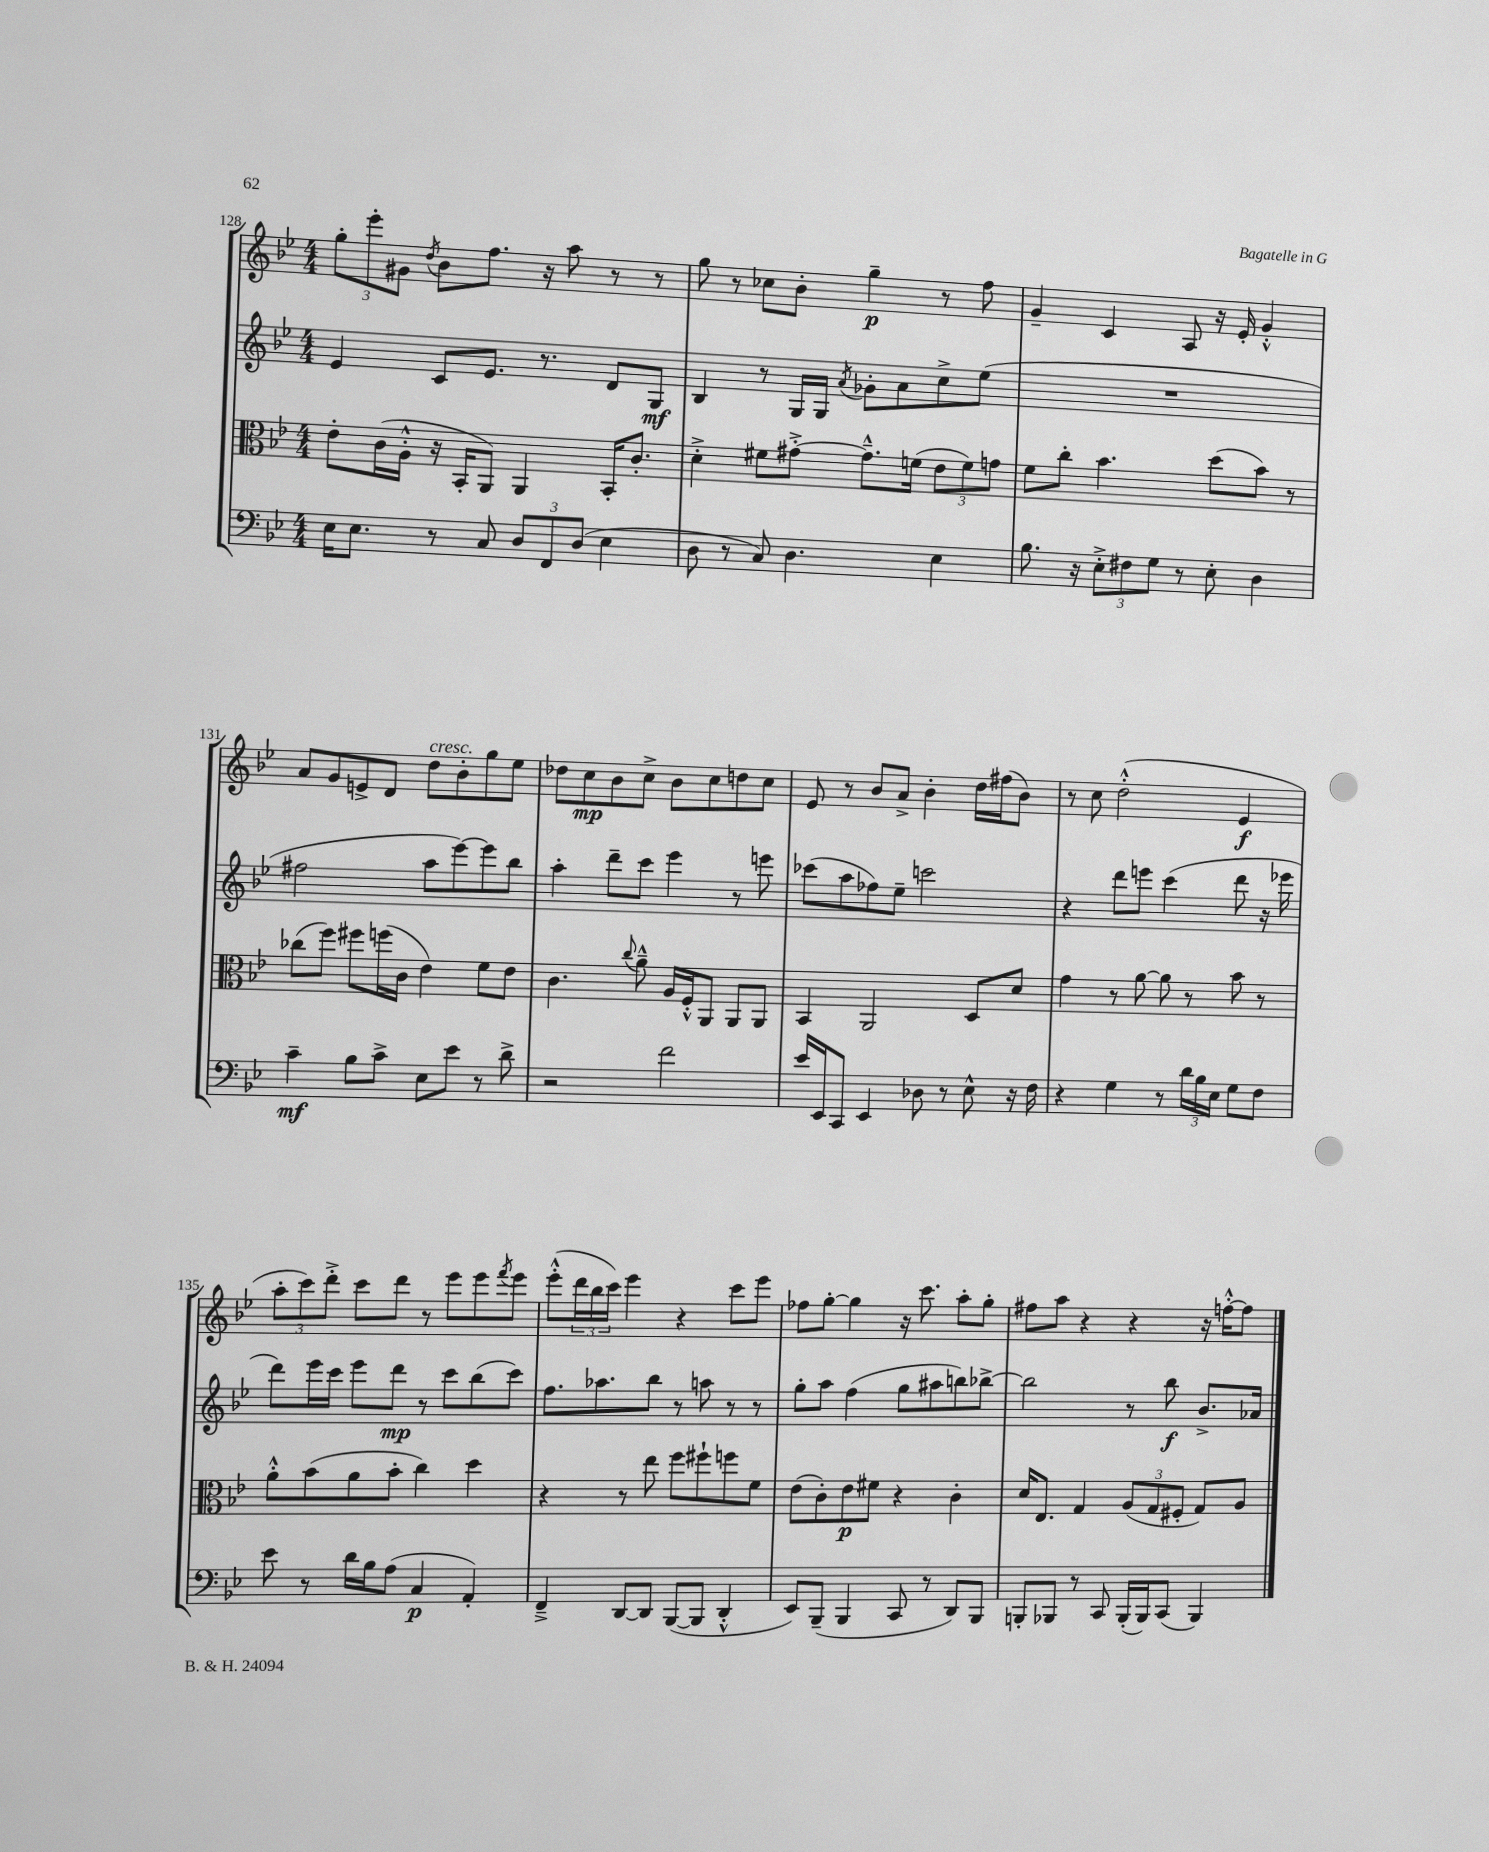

**kern	**dynam	**kern	**dynam	**kern	**dynam	**kern	**dynam
*part4	*part4	*part3	*part3	*part2	*part2	*part1	*part1
*staff4	*staff4	*staff3	*staff3	*staff2	*staff2	*staff1	*staff1
*clefF4	*	*clefC3	*	*clefG2	*	*clefG2	*
*k[b-e-]	*	*k[b-e-]	*	*k[b-e-]	*	*k[b-e-]	*
*M4/4	*	*M4/4	*	*M4/4	*	*M4/4	*
=128	=128	=128	=128	=128	=128	=128	=128
16E-\KL	.	8e-'\L	.	4e-/	.	12gg'\L	.
8.E-\J	.	.	.	.	.	.	.
.	.	.	.	.	.	12eee-'\	.
.	.	(16c\L	.	.	.	.	.
.	.	.	.	.	.	12g#X\J	.
.	.	16A'^^\JJ	.	.	.	.	.
.	.	.	.	.	.	8qdd/	.
8r	.	16r	.	8c/L	.	8b-\L	.
.	.	16BB-'/KL	.	.	.	.	.
8C/	.	8AA/J)	.	8.e-/J	.	8.ff\J	.
12D/L	.	4AA/	.	.	.	.	.
.	.	.	.	8.r	.	16r	.
12FF/	.	.	.	.	.	.	.
.	.	.	.	.	.	8aa\	.
(12D/J	.	.	.	.	.	.	.
4E-\	.	16BB-'/KL	.	8d/L	.	8r	.
.	.	8.c'/J	.	.	.	.	.
.	.	.	.	8G/J	mf	8r	.
=129	=129	=129	=129	=129	=129	=129	=129
8D\	.	4d'^\	.	4B-/	.	8gg\	.
8r	.	.	.	.	.	8r	.
8C/)	.	8f#X\L	.	8r	.	8cc-X\L	.
4.D\	.	[8g#X'^\J	.	16G/LL	.	8b-'\J	.
.	.	.	.	16G/JJ	.	.	.
.	.	.	.	8qa/	.	.	.
.	.	8.g#~^^\L]	.	8g-X'\L	.	4gg~\	p
.	.	.	.	8a\	.	.	.
.	.	(16fn\Jk	.	.	.	.	.
4E-\	.	12e-\L	.	8cc^\	.	8r	.
.	.	12f\)	.	.	.	.	.
.	.	.	.	(8ee-\J	.	8ff\	.
.	.	12gn\J	.	.	.	.	.
=130	=130	=130	=130	=130	=130	=130	=130
8.B-\	.	8f\L	.	1r	.	4g~/	.
.	.	8cc'\J	.	.	.	.	.
16r	.	.	.	.	.	.	.
12E-'^\L	.	4.b-\	.	.	.	4c/	.
12F#X\	.	.	.	.	.	.	.
12G\J	.	.	.	.	.	.	.
8r	.	.	.	.	.	8A/	.
8E-'\	.	(8dd\L	.	.	.	16r	.
.	.	.	.	.	.	16e-'/	.
4D\	.	8b-\J)	.	.	.	4g'^^/	.
.	.	8r	.	.	.	.	.
!!LO:LB:g=z
=131	=131	=131	=131	=131	=131	=131	=131
4c~\	mf	(8cc-X\L	.	2ff#X\	.	8a/L	.
.	.	8ff\J)	.	.	.	8g/	.
8B-\L	.	8ff#X\L	.	.	.	8en^/	.
8c^\J	.	(16ffn\L	.	.	.	8d/J	.
.	.	16c\JJ	.	.	.	.	.
!	!	!	!	!	!	!LO:TX:a:i:t=cresc.	!
8E-\L	.	4e-\)	.	8aa\L	.	8dd\L	.
8e-\J	.	.	.	[8eee-\)	.	8b-'\	.
8r	.	8f\L	.	8eee-\]	.	8gg\	.
8d^\	.	8e-\J	.	8bb-\J	.	8ee-\J	.
=132	=132	=132	=132	=132	=132	=132	=132
2r	.	4.c\	.	4aa'\	.	8dd-X\L	.
.	.	.	.	.	.	8cc\	mp
.	.	.	.	8ddd~\L	.	8b-\	.
.	.	8qqcc/	.	.	.	.	.
.	.	8a~^^\	.	8ccc\J	.	8cc^\J	.
2f\	.	16A/LL	.	4eee-\	.	8b-\L	.
.	.	16F'^^/J	.	.	.	.	.
.	.	8AA/J	.	.	.	8cc\	.
.	.	8AA/L	.	8r	.	8ddn\	.
.	.	8AA/J	.	8eeen\	.	8cc\J	.
=133	=133	=133	=133	=133	=133	=133	=133
16e-/LL	.	4BB-/	.	(8ccc-X\L	.	8e-/	.
16EE-/J	.	.	.	.	.	.	.
8CC/J	.	.	.	8aa\	.	8r	.
4EE-/	.	2AA/	.	8ff-X\)	.	8b-/L	.
.	.	.	.	8ee-~\J	.	8a^/J	.
8D-X\	.	.	.	2cccn\	.	4b-'\	.
8r	.	.	.	.	.	.	.
8E-^^\	.	8D/L	.	.	.	16dd\LL	.
.	.	.	.	.	.	(16ff#X\J	.
16r	.	8d/J	.	.	.	8b-\J)	.
16F\	.	.	.	.	.	.	.
=134	=134	=134	=134	=134	=134	=134	=134
4r	.	4g\	.	4r	.	8r	.
.	.	.	.	.	.	8cc\	.
4G\	.	8r	.	8ddd\L	.	(2dd'^^\	.
.	.	[8a\	.	8eeen\J	.	.	.
8r	.	8a\]	.	(4ccc\	.	.	.
24d\LL	.	8r	.	.	.	.	.
24B-\	.	.	.	.	.	.	.
24E-\JJ	.	.	.	.	.	.	.
8G\L	.	8b-\	.	8ddd\	.	4e-/	f
8F\J	.	8r	.	16r	.	.	.
.	.	.	.	16eee-X\	.	.	.
!!LO:LB:g=z
=135	=135	=135	=135	=135	=135	=135	=135
8e-\	.	8a'^^\L	.	8ddd\L)	.	12aa'\L	.
.	.	.	.	.	.	12ccc\)	.
8r	.	(8b-\	.	16eee-\L	.	.	.
.	.	.	.	.	.	12ddd'^\J	.
.	.	.	.	16ccc\JJ	.	.	.
16d\LL	.	8a\	.	8eee-\L	.	8ccc\L	.
16B-\J	.	.	.	.	.	.	.
(8A\J	.	8b-'\J	.	8ddd\J	mp	8ddd\J	.
4C/	p	4cc\)	.	8r	.	8r	.
.	.	.	.	8ccc\L	.	8eee-\L	.
4AA'/)	.	4dd\	.	(8bb-\	.	8eee-\	.
.	.	.	.	.	.	8qfff/	.
.	.	.	.	8ccc\J)	.	8eee-\J	.
=136	=136	=136	=136	=136	=136	=136	=136
4FF~^/	.	4r	.	8.ff\L	.	(8eee-'^^\L	.
.	.	.	.	.	.	24ddd\L	.
.	.	.	.	.	.	24bb-\	.
.	.	.	.	8.aa-X\	.	.	.
.	.	.	.	.	.	24ccc\JJ)	.
[8DD/L	.	8r	.	.	.	4eee-\	.
8DD/J]	.	8ee-\	.	8bb-\J	.	.	.
([8BBB-/L	.	8ff\L	.	8r	.	4r	.
8BBB-/J]	.	8ff#X`\	.	8aan\	.	.	.
4DD'^^/	.	8ffn\	.	8r	.	8ccc\L	.
.	.	8f\J	.	8r	.	8eee-\J	.
=137	=137	=137	=137	=137	=137	=137	=137
8EE-/L)	.	(8e-\L	.	8gg'\L	.	8ff-X\L	.
(8BBB-~/J	.	8c'\)	.	8aa\J	.	[8gg'\J	.
4BBB-/	.	8e-\	p	(4ff\	.	4gg\]	.
.	.	8f#X\J	.	.	.	.	.
8CC/	.	4r	.	8gg\L	.	16r	.
.	.	.	.	.	.	8.ccc\	.
8r	.	.	.	8aa#X\	.	.	.
8DD/L)	.	4c'\	.	8bbn\)	.	8aa'\L	.
8BBB-/J	.	.	.	[8bb-X^\J	.	8gg'\J	.
=138	=138	=138	=138	=138	=138	=138	=138
8BBBn'/L	.	16d/KL	.	2bb-\]	.	8ff#X\L	.
.	.	8.E-/J	.	.	.	.	.
8BBB-X/J	.	.	.	.	.	8aa\J	.
8r	.	4G/	.	.	.	4r	.
8CC/	.	.	.	.	.	.	.
(16BBB-'/LL	.	(12A/L	.	8r	.	4r	.
16BBB-/J)	.	.	.	.	.	.	.
.	.	12G/	.	.	.	.	.
(8CC/J	.	.	.	8bb-\	f	.	.
.	.	12F#X'/J	.	.	.	.	.
4BBB-/)	.	8G/L)	.	8.b-^/L	.	16r	.
.	.	.	.	.	.	[16ffn'^^\KL	.
.	.	8A/J	.	.	.	8ff\J]	.
.	.	.	.	16a-X/Jk	.	.	.
==	==	==	==	==	==	==	==
*-	*-	*-	*-	*-	*-	*-	*-
